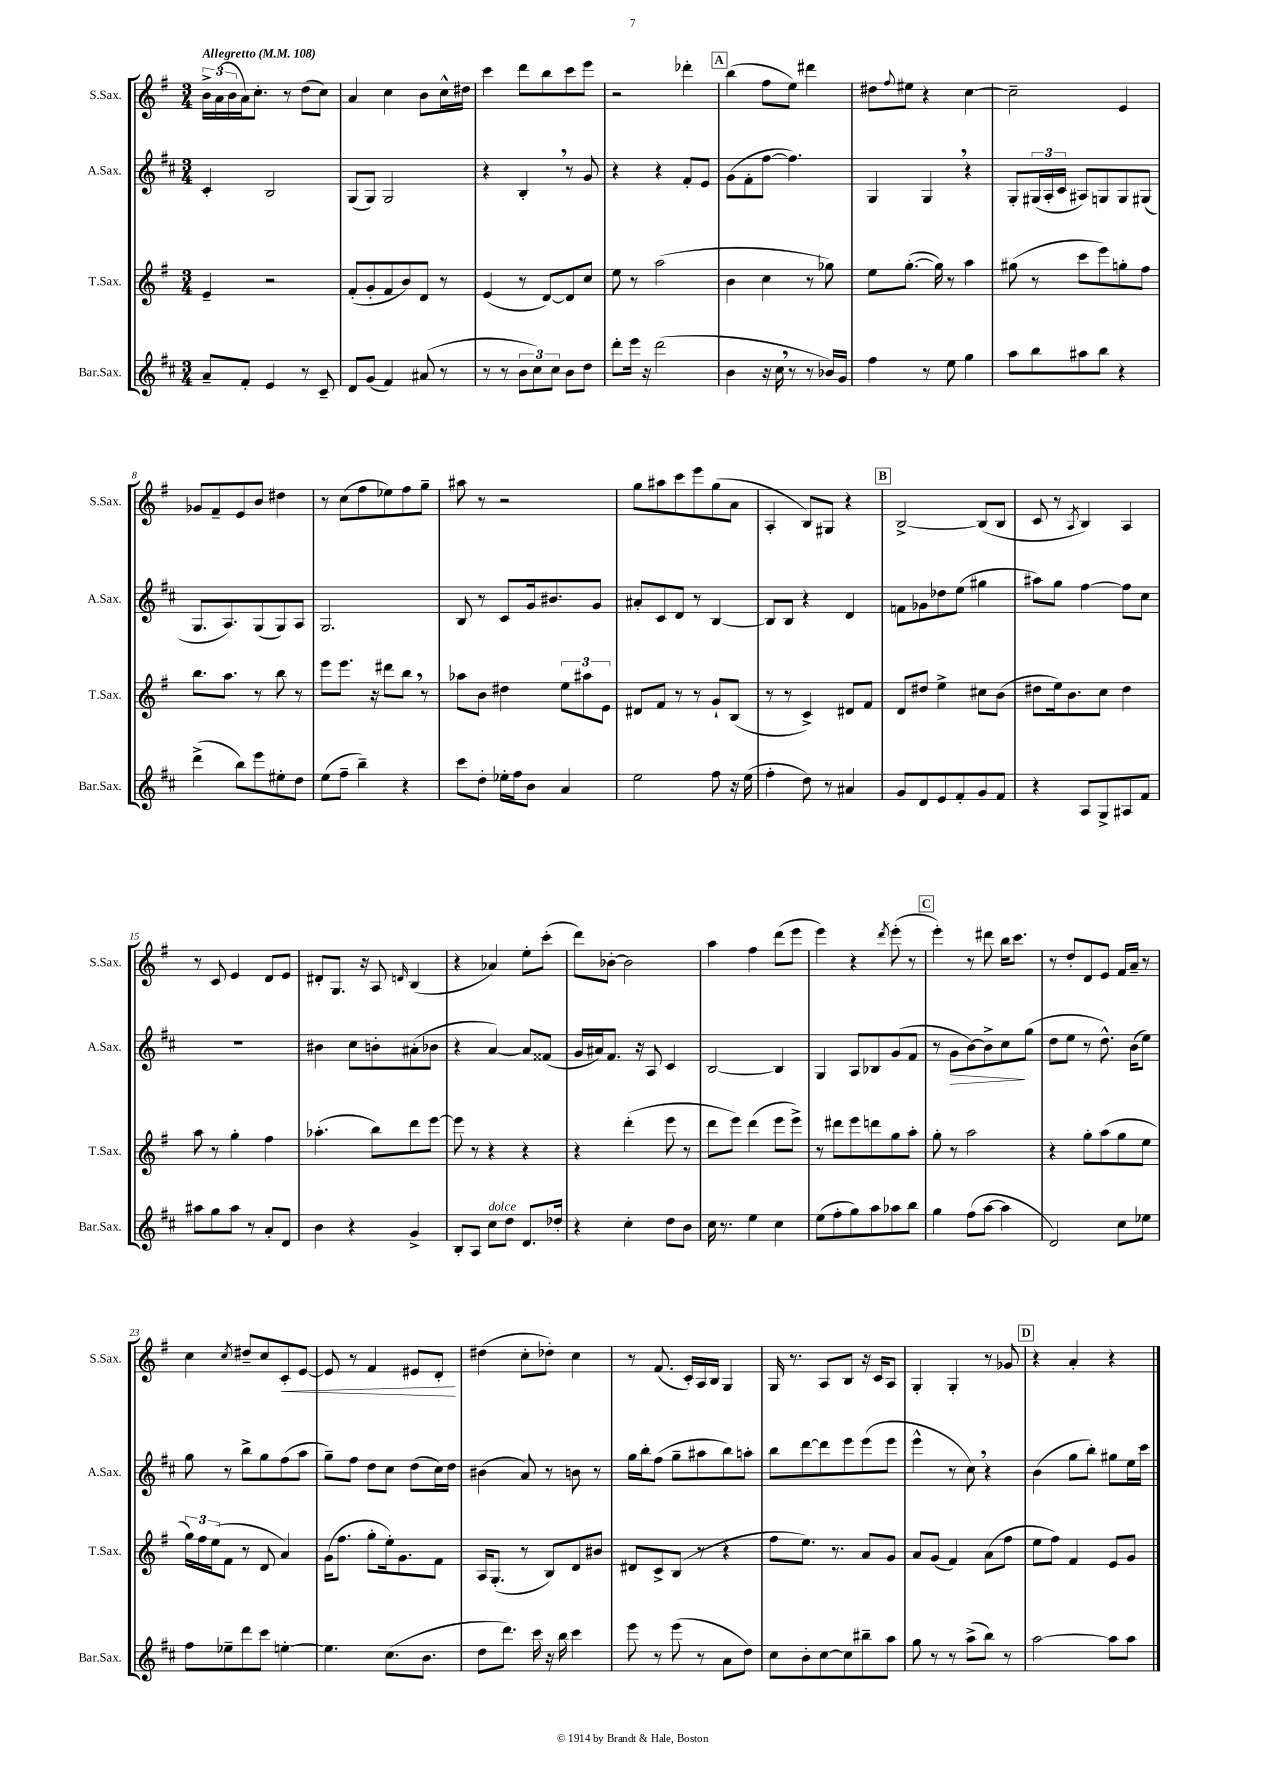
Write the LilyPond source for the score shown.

<<
\new StaffGroup <<
\new Staff = "s0" \with { instrumentName = "S.Sax." shortInstrumentName = "S.Sax." } {
    \clef treble \key g \major \numericTimeSignature \time 3/4 \tempo "Allegretto" 4 = 108
    \tuplet 3/2 { b'16-> a'16( b'16 } a'16) c''8.-. r8 d''8( c''8) |
    a'4 c''4 b'8 c''16-^ dis''16 |
    c'''4 d'''8 b''8 c'''8 e'''8 |
    r2 des'''4-. |
    \mark \markup { \box "A" } b''4( fis''8 e''8) dis'''4 |
    dis''8 \appoggiatura { fis''8 } eis''8 r4 c''4~ |
    c''2-- e'4 |
    ges'8 fis'8-- e'8 b'8 dis''4 |
    r8 c''8( fis''8 ees''8) fis''8 g''8-- |
    ais''8 r8 r2 |
    g''8 ais''8 c'''8 e'''8 g''8( a'8 |
    a4-. b8) gis8 r4 |
    \mark \markup { \box "B" } b2~-> b8( b8 |
    c'8 r8 \acciaccatura { a8 } b4) a4 |
    r8 c'8 e'4 d'8 e'8 |
    dis'8-. g8. r16 a8 \grace { d'16 } b4( |
    r4 aes'4) e''8-. c'''8-.( |
    d'''8) bes'8~-. bes'2 |
    a''4 fis''4 d'''8( e'''8 |
    e'''4) r4 \acciaccatura { d'''8 } e'''8-.( r8 |
    \mark \markup { \box "C" } e'''4-.) r8 dis'''8 b''16 c'''8. |
    r8 d''8-. d'8 e'8 fis'16 a'16-- r8 |
    c''4 \acciaccatura { c''8 } dis''8-- c''8 c'8-.\< e'8~ |
    e'8 r8 fis'4 eis'8 d'8-.\! |
    dis''4( c''8-. des''8-.) c''4 |
    r8 fis'8.( c'16-.) a16 b16 g4 |
    g16 r8. a8 b8 r16 c'16 a8 |
    g4-. g4-. r8 ges'8 |
    \mark \markup { \box "D" } r4 a'4-. r4 \bar "|." |
}
\new Staff = "s1" \with { instrumentName = "A.Sax." shortInstrumentName = "A.Sax." } {
    \clef treble \key d \major \numericTimeSignature \time 3/4
    cis'4-. b2 |
    g8( g8) g2 |
    r4 b4-. \breathe r8 g'8 |
    r4 r4 fis'8-. e'8 |
    \mark \markup { \box "A" } g'8( fis'8-. fis''8~ fis''4.) |
    g4 g4 \breathe r4 |
    g8-. \tuplet 3/2 { gis16( a16-. cis'16 } ais8) g8 g8 gis8( |
    g8. a8.) g8( g8) a8 |
    g2. |
    b8 r8 cis'8 g'16 bis'8. g'8 |
    ais'8-. cis'8 d'8 r8 b4~ |
    b8 b8 r4 d'4 |
    \mark \markup { \box "B" } f'8 ges'8 des''8 e''8( gis''4 |
    ais''8) g''8 fis''4~ fis''8 cis''8 |
    R2. |
    bis'4 cis''8 b'8-. ais'8-.( bes'8 |
    r4 a'4~) a'8 fisis'8( |
    g'16 ais'16) fis'8. r16 a8 cis'4 |
    b2~ b4 |
    g4 a8 bes8 g'8( fis'8 |
    \mark \markup { \box "C" } r8 g'8\> b'8~) b'8-> cis''8\! g''8( |
    d''8 e''8 r8 d''8.-^) b'16( e''8) |
    g''8 r8 b''8-> g''8 fis''8( a''8 |
    g''8--) fis''8 d''8 cis''8 d''8( cis''16) d''16 |
    bis'4( a'8) r8 b'8 r8 |
    g''16 b''16-. fis''8( g''8-- ais''8 b''8) a''8-. |
    b''8 d'''8~ d'''8 e'''8 e'''8( e'''8 |
    e'''4-^ r8 cis''8) \breathe r4 |
    \mark \markup { \box "D" } b'4( g''8 b''8-.) gis''8 e''16 cis'''16 \bar "|." |
}
\new Staff = "s2" \with { instrumentName = "T.Sax." shortInstrumentName = "T.Sax." } {
    \clef treble \key g \major \numericTimeSignature \time 3/4
    e'4-- r2 |
    fis'8-.( g'8-. fis'8 b'8) d'8 r8 |
    e'4( r8 d'8~) d'8 c''8 |
    e''8 r8 a''2( |
    \mark \markup { \box "A" } b'4 c''4 r8 ges''8) |
    e''8 g''8.~-.( g''16) r8 a''4 |
    gis''8( r8 c'''8 e'''8) g''8-. fis''8 |
    b''8. a''8. r8 b''8 r8 |
    e'''8 e'''8. r16 dis'''8 b''8 \breathe r8 |
    aes''8 b'8 dis''4 \tuplet 3/2 { e''8 ais''8 e'8 } |
    dis'8 fis'8 r8 r8 g'8-! b8( |
    r8 r8 c'4->) dis'8 fis'8 |
    \mark \markup { \box "B" } d'8 dis''8 e''4-> cis''8 b'8( |
    dis''8 e''16) b'8. c''8 dis''4 |
    a''8 r8 g''4-. fis''4 |
    aes''4.-.( b''8) d'''8 e'''8~ |
    e'''8 r8 r4 r4 |
    r4 d'''4-.( e'''8 r8 |
    d'''8 e'''8) d'''4( e'''8 e'''8->) |
    r8 dis'''8 e'''8 d'''8 g''8 a''8-. |
    \mark \markup { \box "C" } g''8-. r8 a''2 |
    r4 g''8-. a''8( g''8 e''8 |
    \tuplet 3/2 { g''16) fis''16 e''16( } fis'8 r8 d'8 a'4) |
    g'16( fis''8. g''8-. e''16-.) g'8. fis'8 |
    a16 g8.-.( r8 b8) d'8 bis'8 |
    dis'8 c'8-> b8( r8 r4 |
    fis''8 e''8.) r8. a'8 g'8 |
    a'8 g'8( fis'4) a'8( fis''8 |
    \mark \markup { \box "D" } e''8 fis''8) fis'4 e'8 g'8 \bar "|." |
}
\new Staff = "s3" \with { instrumentName = "Bar.Sax." shortInstrumentName = "Bar.Sax." } {
    \clef treble \key d \major \numericTimeSignature \time 3/4
    a'8-- fis'8-. e'4 r8 cis'8-- |
    d'8 g'8( fis'4) ais'8( r8 |
    r8 r8 \tuplet 3/2 { b'8 cis''8) cis''8 } b'8 d''8 |
    d'''8-. e'''16 r16 d'''2( |
    \mark \markup { \box "A" } b'4 r16 cis''16 \breathe r8 r8 bes'16) g'16 |
    fis''4 r8 e''8 g''4 |
    a''8 b''8 ais''8 b''8 r4 |
    d'''4->( b''8) e'''8 eis''8-. d''8 |
    e''8( fis''8-- b''4--) r4 |
    cis'''8 d''8-. ees''16-. fis''16 b'8 a'4 |
    e''2 fis''8 r16 e''16( |
    fis''4-. d''8) r8 ais'4 |
    \mark \markup { \box "B" } g'8 d'8 e'8 fis'8-. g'8 fis'8 |
    r4 a8 g8-> ais8 fis'8 |
    ais''8 g''8 ais''8 r8 a'8-. d'8 |
    b'4 r4 g'4-> |
    b8-. a8 cis''8^\markup { \italic "dolce" } d''8 d'8. des''16-. |
    r4 cis''4-. d''8 b'8 |
    cis''16 r8. e''4 cis''4 |
    e''8( fis''8-. g''8) a''8 aes''8 b''8 |
    \mark \markup { \box "C" } g''4 fis''8( a''8~ a''4 |
    d'2) cis''8 ees''8 |
    fis''8 ees''8-- d'''8 cis'''8 e''4~-. |
    e''4. cis''8.( b'8. |
    d''8 d'''8.) cis'''16 r16 b''16 cis'''4 |
    e'''8 r8 e'''8( r8 a'8 d''8) |
    cis''8 b'8-. cis''8~ cis''8 bis''8-- a''8 |
    g''8 r8 r8 a''8->( b''8) r8 |
    \mark \markup { \box "D" } a''2~ a''8 a''8 \bar "|." |
}
>>
>>
